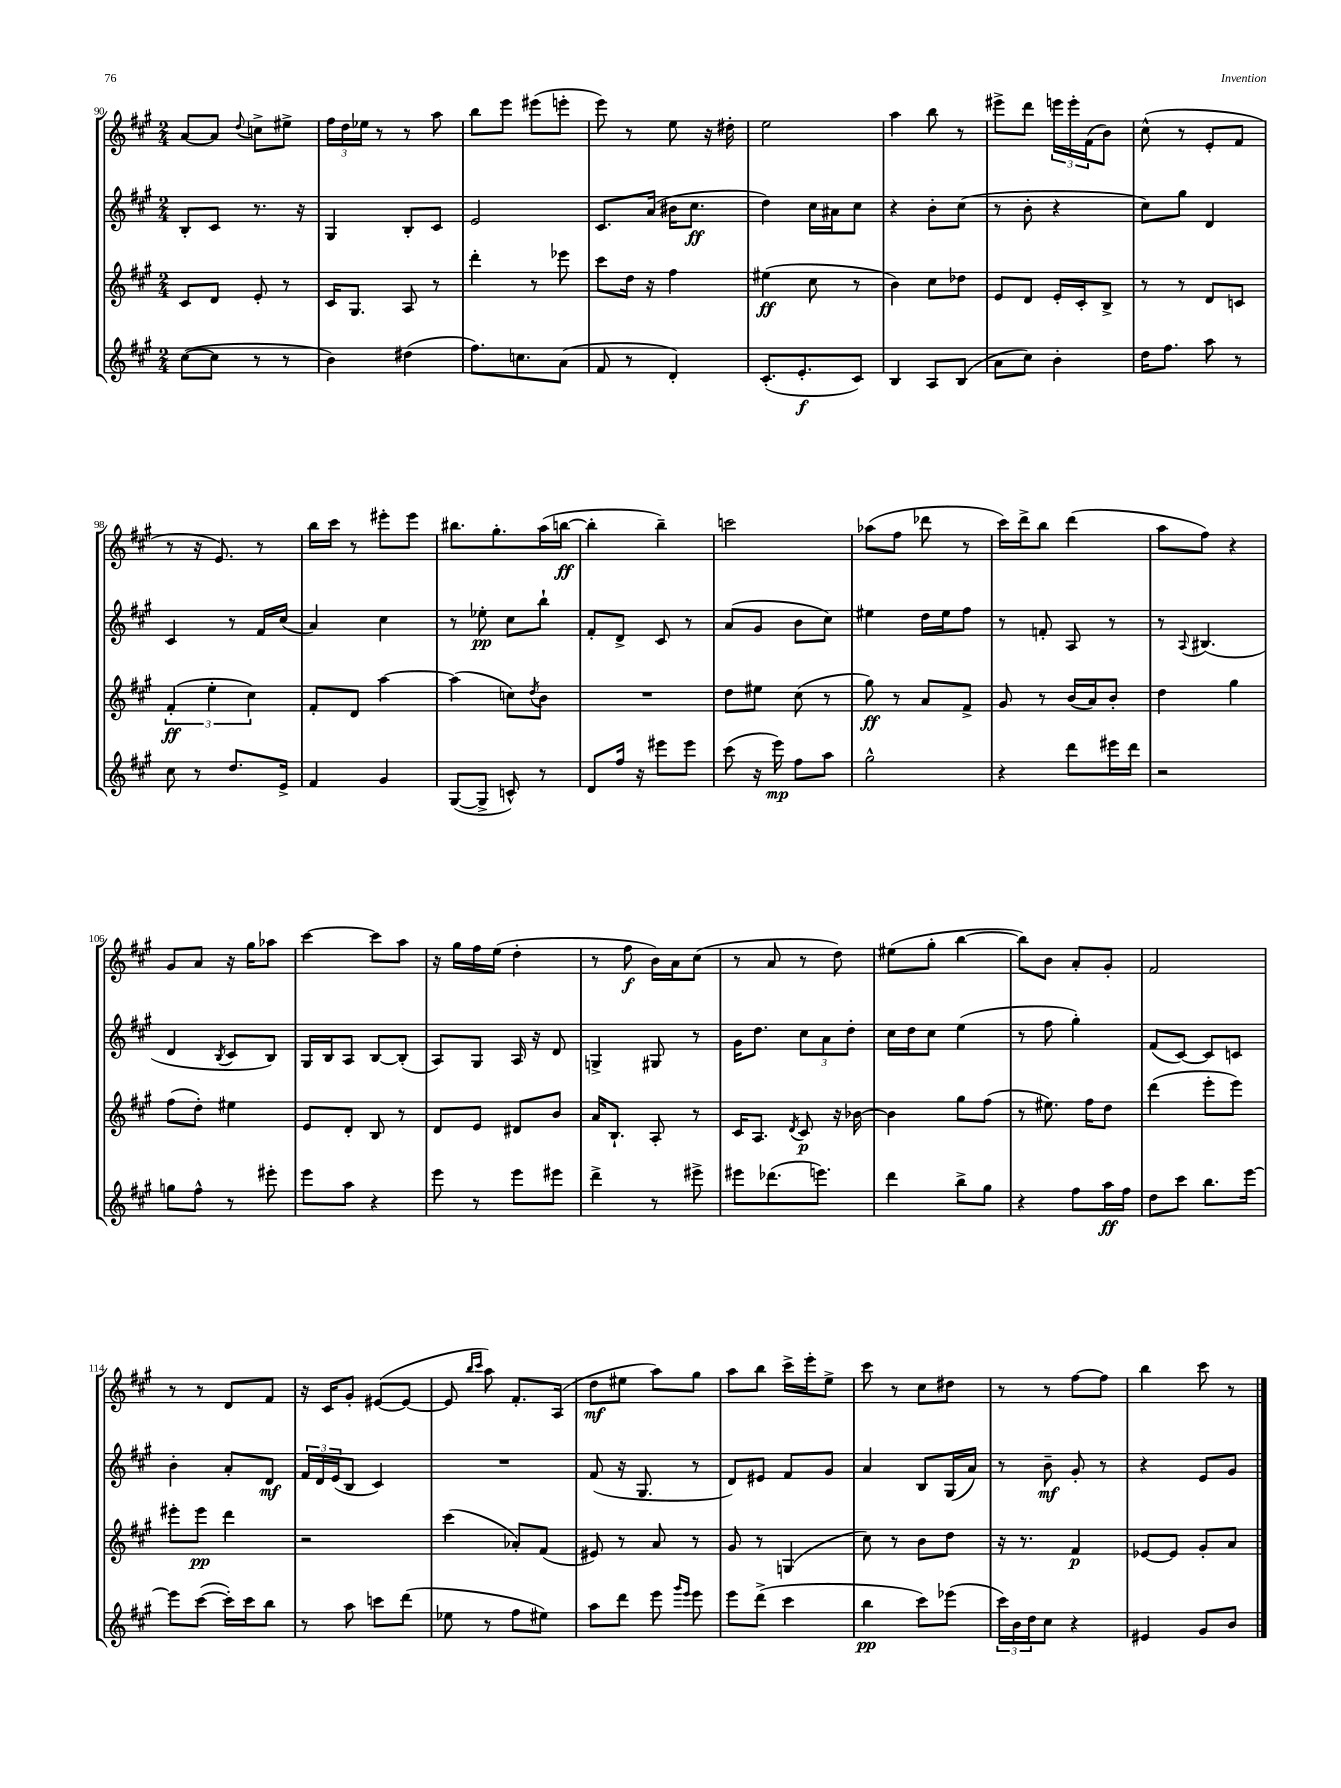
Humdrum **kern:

**kern	**kern	**kern	**kern
*staff4	*staff3	*staff2	*staff1
*clefG2	*clefG2	*clefG2	*clefG2
*k[f#c#g#]	*k[f#c#g#]	*k[f#c#g#]	*k[f#c#g#]
*M2/4	*M2/4	*M2/4	*M2/4
([8cc#	8c#	8B'	[8a
8cc#]	8d	8c#	8a]
.	.	.	8qqdd
8r	8e'	8.r	8cc^
8r	8r	.	8ee#^
.	.	16r	.
=	=	=	=
4b)	16c#	4G#	24ff#
.	.	.	24dd
.	8.G#	.	.
.	.	.	24ee-
.	.	.	8r
(4dd#	8A	8B'	8r
.	8r	8c#	8aa
=	=	=	=
8.ff#)	4ddd'	2e	8bb
.	.	.	8eee
8.cc	.	.	.
.	8r	.	(8eee#
(8a	8eee-	.	8eee'
=	=	=	=
8f#	8ccc#	8.c#	8eee)
8r	16dd	.	8r
.	16r	(16a	.
4d')	4ff#	16b#	8ee
.	.	8.cc#	.
.	.	.	16r
.	.	.	16dd#'
=	=	=	=
(8.c#'	(4ee#	4dd)	2ee
8.e'	.	.	.
.	8cc#	16cc#	.
.	.	16a#	.
8c#)	8r	8cc#	.
=	=	=	=
4B	4b)	4r	4aa
8A	8cc#	8b'	8bb
(8B	8dd-	(8cc#	8r
=	=	=	=
8a	8e	8r	8eee#^
8cc#)	8d	8b'	8ddd
4b'	16e'	4r	24eee
.	.	.	24eee'
.	16c#'	.	.
.	.	.	(24f#
.	8B^	.	8b)
=	=	=	=
16dd	8r	8cc#)	(8cc#^^
8.ff#	.	.	.
.	8r	8gg#	8r
8aa	8d	4d	8e'
8r	8c	.	8f#
=	=	=	=
8cc#	(6f#'	4c#	8r
8r	.	.	16r
.	6ee'	.	.
.	.	.	8.e)
8.dd	.	8r	.
.	6cc#)	.	.
.	.	16f#	8r
16e^	.	(16cc#	.
=	=	=	=
4f#	8f#'	4a)	16bb
.	.	.	16ccc#
.	8d	.	8r
4g#	[4aa	4cc#	8eee#'
.	.	.	8eee#
=	=	=	=
([8G#	(4aa]	8r	8.bb#
8G#^]	.	8ee-'	.
.	.	.	8.gg#'
8c^^)	8cc)	8cc#	.
.	8qdd	.	.
8r	8b	8bb`	(16aa
.	.	.	[16bb
=	=	=	=
8d	2r	8f#'	4bb']
16ff#	.	8d^	.
16r	.	.	.
8eee#	.	8c#	4bb~)
8eee#	.	8r	.
=	=	=	=
(8ccc#	8dd	(8a	2ccc
16r	8ee#	8g#	.
16eee)	.	.	.
8ff#	(8cc#	8b	.
8aa	8r	8cc#)	.
=	=	=	=
2gg#^^	8gg#)	4ee#	(8aa-
.	8r	.	8ff#
.	8a	16dd	8ddd-
.	.	16ee#	.
.	8f#^	8ff#	8r
=	=	=	=
4r	8g#	8r	16ccc#)
.	.	.	16ddd^
.	8r	8f'	8bb
8ddd	(16b	8A	(4ddd
.	16a)	.	.
16eee#	8b'	8r	.
16ddd	.	.	.
=	=	=	=
2r	4dd	8r	8aa
.	.	8qqA	.
.	.	(4.B#	8ff#)
.	4gg#	.	4r
=	=	=	=
8gg	(8ff#	4d	8g#
8ff#^^	8dd')	.	8a
.	.	8qB	.
8r	4ee#	8c#	16r
.	.	.	16gg#
8eee#'	.	8B)	8aa-
=	=	=	=
8eee	8e	16G#	[4ccc#
.	.	16B	.
8aa	8d'	8A	.
4r	8B	[8B	8ccc#]
.	8r	(8B']	8aa
=	=	=	=
8eee	8d	8A)	16r
.	.	.	16gg#
8r	8e	8G#	16ff#
.	.	.	(16ee
8eee	8d#	16A	4dd'
.	.	16r	.
8eee#	8b	8d	.
=	=	=	=
4ddd^	16a	4G^	8r
.	8.B`	.	.
.	.	.	8ff#
8r	8A'	8G#	16b)
.	.	.	16a
8eee#^	8r	8r	(8cc#
=	=	=	=
8eee#	16c#	16g#	8r
.	8.A	8.dd	.
(8.ddd-	.	.	8a
.	8qd	.	.
.	8c#	12cc#	8r
8.eee)	.	.	.
.	.	12a	.
.	16r	.	8dd)
.	.	12dd'	.
.	[16b-	.	.
=	=	=	=
4ddd	4b-]	16cc#	(8ee#
.	.	16dd	.
.	.	8cc#	8gg#'
8bb^	8gg#	(4ee	[4bb
8gg#	(8ff#	.	.
=	=	=	=
4r	8r	8r	8bb])
.	8.ee#)	8ff#	8b
8ff#	.	4gg#')	8a'
.	16ff#	.	.
16aa	8dd	.	8g#'
16ff#	.	.	.
=	=	=	=
8dd	(4ddd	(8f#	2f#
8ccc#	.	[8c#)	.
8.bb	8eee'	8c#]	.
.	8eee)	8c	.
[16eee	.	.	.
=	=	=	=
8eee]	8eee#'	4b'	8r
([8ccc#	8eee#	.	8r
16ccc#'])	4ddd	8a'	8d
16ccc#	.	.	.
8bb	.	8d	8f#
=	=	=	=
8r	2r	24f#	16r
.	.	24d	.
.	.	.	16c#
.	.	(24e	.
8aa	.	8B	8g#'
8ccc	.	4c#)	([8e#
(8ddd	.	.	8e#_
=	=	=	=
8ee-	(4ccc#	2r	8e#]
.	.	.	16qqbb
.	.	.	16qqccc#
8r	.	.	8aa)
8ff#	8a-')	.	8.f#'
8ee#)	(8f#	.	.
.	.	.	(16A
=	=	=	=
8aa	8e#)	(8f#	8dd
8ddd	8r	16r	8ee#
.	.	8.G#	.
8eee	8a	.	8aa)
16qqggg#	.	.	.
16qqeee	.	.	.
8eee	8r	8r	8gg#
=	=	=	=
8eee	8g#	8d)	8aa
(8ddd^	8r	8e#	8bb
4ccc#	(4G	8f#	16ccc#^
.	.	.	16eee'
.	.	8g#	8ee^
=	=	=	=
4bb	8cc#)	4a	8ccc#
.	8r	.	8r
8ccc#)	8b	8B	8cc#
(8eee-	8dd	(16G#	8dd#
.	.	16a)	.
=	=	=	=
24ccc#)	16r	8r	8r
24b	.	.	.
.	8.r	.	.
24dd	.	.	.
8cc#	.	8b~	8r
4r	4f#	8g#'	[8ff#
.	.	8r	8ff#]
=	=	=	=
4e#	[8e-	4r	4bb
.	8e-]	.	.
8g#	8g#'	8e	8ccc#
8b	8a	8g#	8r
==	==	==	==
*-	*-	*-	*-
